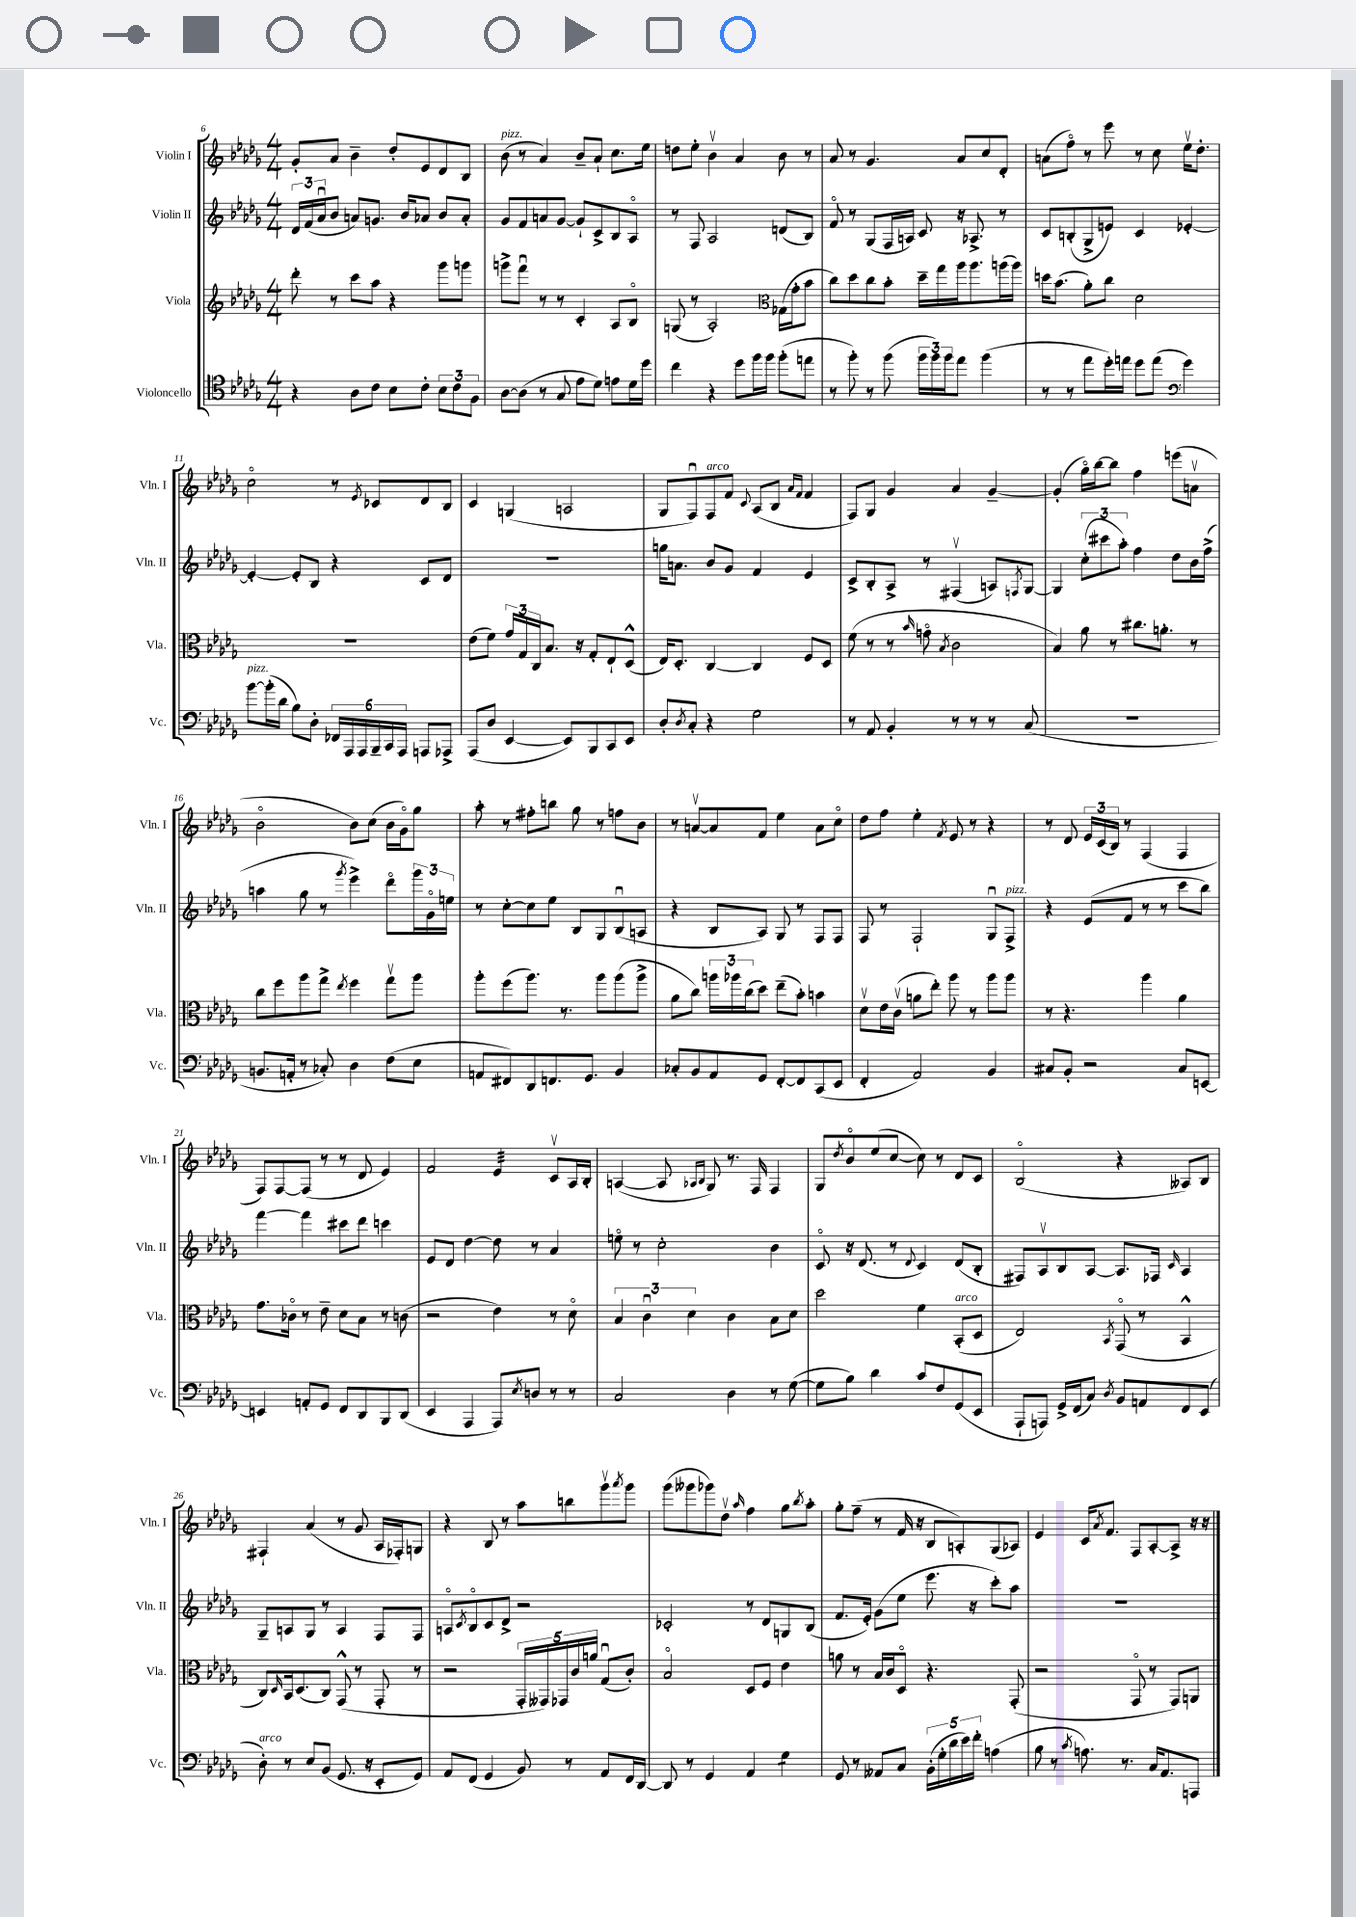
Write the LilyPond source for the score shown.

<<
\new StaffGroup <<
\new Staff = "s0" \with { instrumentName = "Violin I" shortInstrumentName = "Vln. I" } {
    \clef treble \key des \major \numericTimeSignature \time 4/4
    ges'8-. aes'8 bes'4-- des''8-. ees'8 des'8 bes8 |
    bes'8^\markup { \italic "pizz." }( r8 aes'4) bes'8-- aes'8-! c''8. ees''16 |
    d''8 ees''8-. bes'4\upbow aes'4 bes'8 r8 |
    aes'8 r8 ges'4. aes'8 c''8 des'8-. |
    a'8( f''8\flageolet) r8 ees'''8 r8 c''8 ees''16\upbow des''8.-. |
    c''2\flageolet r8 \acciaccatura { ees'8 } ces'8 des'8 bes8 |
    c'4 g4( a2 |
    ges8 f8\downbow) f8^\markup { \italic "arco" } f'8 \appoggiatura { c'8 } aes8( bes8 \grace { aes'16 f'16 } f'4 |
    f8) ges8 ges'4 aes'4 ges'4~-- |
    ges'4-.( ges''16\flageolet) bes''16~ bes''8 f''4 e'''8( a'8\upbow |
    bes'2\flageolet bes'8) c''8( bes'16 ges'16\flageolet) ges''8 |
    aes''8-. r8 fis''8-. b''8 ges''8 r8 f''8 bes'8 |
    r8 a'8~\upbow a'8 f'8 ees''4 a'8 c''8\flageolet |
    des''8 f''8 ees''4-. \acciaccatura { f'8 } ees'8 r8 r4 |
    r8 des'8 \tuplet 3/2 { ees'16 c'16( bes16) } r8 f4( f4 |
    f8) f8~ f8( r8 r8 des'8 ees'4) |
    f'2 ees'4:32 c'8\upbow aes16 bes16-. |
    a4~( a8 \grace { aes16 bes16 } ges8) r8. f16 f4 |
    ges8 \acciaccatura { des''8 } bes'8\flageolet ees''8( c''8~ c''8) r8 des'8 c'8 |
    bes2\flageolet( r4 aeses8) bes8 |
    fis4-! aes'4( r8 ges'8 aes16 fes16-.) g8 |
    r4 bes8 r8 aes''8 b''8 ges'''8\upbow \acciaccatura { aes'''8 } ges'''8 |
    ges'''8( geses'''8 ges'''8) des''8\upbow \grace { aes''16 } f''4 ges''8 \acciaccatura { bes''8 } aes''8-. |
    ges''8-. f''8--( r8 f'16 r16 bes8 a8-.) ges8( aes8) |
    ees'4 c'16 \acciaccatura { aes'8 } f'8. f8 aes8~-. aes8-> r16 r16 \bar "|." |
}
\new Staff = "s1" \with { instrumentName = "Violin II" shortInstrumentName = "Vln. II" } {
    \clef treble \key des \major \numericTimeSignature \time 4/4
    \tuplet 3/2 { des'16 f'16( aes'16\downbow } bes'8 a'8) g'8. bes'16 aes'8 bes'8 aes'8-. |
    ges'8 f'8 a'8 ges'8~ ges'8-! c'8-> bes8 aes8\flageolet |
    r8 f8 aes2 d'8( bes8) |
    f'8\flageolet r8 ges8( f16 a16) c'8 r16 aes8.-> r8 |
    c'8 b8-.( ges8-> e'8) c'4 ees'4~-. |
    ees'4~-. ees'8-. bes8 r4 c'8 des'8 |
    R1 |
    g''16 a'8. bes'8 ges'8 f'4 ees'4 |
    c'8-> bes8-. aes8-> r8 fis4\upbow( a8) \acciaccatura { f8 } ges8~ |
    ges4 \tuplet 3/2 { c''8-.( cis'''8 aes''8-.) } f''4 des''8 bes'16 f''16->( |
    a''4 ges''8 r8 \acciaccatura { ges'''8 } ees'''4->) des'''8\flageolet \tuplet 3/2 { ges'''16 ges'16\flageolet e''16 } |
    r8 c''8~-. c''8 ees''8 bes8 ges8 bes8\downbow( a8 |
    r4 bes8 aes8) ges8 r8 f8 f8 |
    f8 r8 f2-! ges8\downbow f8->^\markup { \italic "pizz." } |
    r4 ees'8( f'8 r8 r8 c'''8 bes''8) |
    f'''4~ f'''4 cis'''8 des'''8 c'''4 |
    ees'8 des'8 des''4~ des''8 r8 aes'4 |
    e''8\flageolet r8 c''2-. bes'4 |
    c'8\flageolet r16 des'8.( r8 \appoggiatura { des'8 } c'4) des'8( bes8-. |
    fis8) aes8\upbow bes8 aes8~ aes8. fes16 \grace { c'16 } aes4 |
    ges8-- a8 ges8 r8 a4 f8 f8 |
    a8\flageolet \acciaccatura { c'8 } bes8\flageolet c'8 des'8-> r2 |
    ces'2-. r8 des'8 g8 bes8( |
    f'8. ees'16-.) ges'8( ees''8 ees'''8. r16 c'''8-.) aes''8 |
    R1 \bar "|." |
}
\new Staff = "s2" \with { instrumentName = "Viola" shortInstrumentName = "Vla." } {
    \clef treble \key des \major \numericTimeSignature \time 4/4
    des'''8-. r8 c'''8 aes''8 r4 ges'''8 g'''8 |
    g'''8-> f'''8\downbow r8 r8 c'4-. aes8 bes8\flageolet |
    g8( r8 aes2-.) \clef alto ges16( ges'16-. bes'8 |
    c''8) des''8 c''8 bes'8-. des''16-- ges''16 aes''16 aes''8. a''16( a''16) |
    d''16 bes'8.( aes'8-.) c''8 des'2 |
    R1 |
    ees'8( f'8) \tuplet 3/2 { ges'16 ges16 c16 } bes8. r16 ges8-. ees8-! des8-^( |
    ees16) des8.-. c4~ c4 f8 des8 |
    f'8( r8 r8 \grace { bes'16 } g'8\flageolet \acciaccatura { bes8 } c'2 |
    bes4) aes'8 r8 cis''8. a'8.-. r8 |
    c''8 f''8 aes''8 ges''8-> \acciaccatura { ees''8 } f''4 ges''8\upbow aes''8 |
    aes''8-. f''8( aes''8.) r8. aes''8 aes''8( aes''8-> |
    aes'8 c''8) \tuplet 3/2 { a''16 aes''16 c''16( } des''8) ees''8--( bes'8-.) b'4 |
    des'8\upbow ees'16 c'16\upbow( a'8 ees''8-.) aes''8 r8 aes''8 aes''8 |
    r8 r4. aes''4 aes'4 |
    ges'8. ces'16\flageolet r8 ees'8-- des'8 bes8 r8 c'8( |
    r2 ees'4) r8 des'8\flageolet |
    \tuplet 3/2 { bes4 c'4\downbow des'4 } c'4 bes8 des'8 |
    des''2 f'4 bes,8-.^\markup { \italic "arco" }( des8 |
    ees2) \acciaccatura { bes,8 } ges,8\flageolet( r8 bes,4-^ |
    c8) \grace { des16 } bes,16 des8.( c8) ges,8-^( r8 ges,8-. r8 |
    r2 \tuplet 5/4 { ges,16-. geses,16) ges,16 c'16 a'16 } ges8\downbow( c'8-.) |
    bes2\flageolet des8 f8 ees'4 |
    a'8 r8 bes16 c'16 des8\flageolet r4. ges,8-.( |
    r2 ges,8\flageolet r8 ges,8) a,8 \bar "|." |
}
\new Staff = "s3" \with { instrumentName = "Violoncello" shortInstrumentName = "Vc." } {
    \clef tenor \key des \major \numericTimeSignature \time 4/4
    r4 aes8 c'8 bes8 c'8-. \tuplet 3/2 { bes8 c'8 f8 } |
    aes8~ aes8( r8 ges8 ees'8 des'8) e'8 des'16 des''16 |
    c''4 r4 des''8 f''16 f''16 f''8-.( e''8 |
    r8 f''8-.) r8 f''8( \tuplet 3/2 { f''16 f''16) f''16 } ees''8 f''4( |
    r8 r8 ees''8 des''16-.) e''16 des''8 e''8( \clef bass ges'4) |
    bes'8~^\markup { \italic "pizz." } bes'16-.( des'16 bes8) des8-. \tuplet 6/4 { fes,16 aes,,16 aes,,16 bes,,16-- c,16 aes,,16 } a,,8 aes,,8-> |
    aes,,8( des8 ees,4~ ees,8) bes,,8 c,8 ees,8 |
    des8-. \acciaccatura { des8 } c8-. r4 ges2 |
    r8 aes,8 bes,4-. r8 r8 r8 c8( |
    R1 |
    b,8. a,16-. r8 ces8-.) des4 f8( ees8 |
    a,8 fis,8) des,8 f,8. ges,8. bes,4 |
    ces8-. bes,8 aes,8 ges,8 f,8~-. f,8 c,8( ees,8 |
    f,4-. aes,2) bes,4 |
    cis8 bes,8-. r2 cis8 e,8~ |
    e,4 a,8-. ges,8 f,8 des,8 bes,,8 des,8( |
    ees,4 aes,,4 aes,,8) \acciaccatura { ees8 } d8 r8 r8 |
    c2 des4 r8 ges8~( |
    ges8 bes8) des'4 c'8 f8 ges,8( ees,8 |
    aes,,8-! a,,8) ges,16-> f,16( c8) \acciaccatura { des8 } bes,8 a,8 f,8 ees,8( |
    des8-.^\markup { \italic "arco" }) r8 ees8 bes,8( ges,8. r16 ees,8-. ges,8) |
    aes,8 f,8( ges,4 bes,8) r8 aes,8 f,16 des,16~ |
    des,8 r8 ges,4 aes,4 ges4:8 |
    ges,8 r8 aeses,8 c8 \tuplet 5/4 { bes,16-.( ges16-. des'16 ees'16) f'16-. } a4( |
    bes8 r8 \acciaccatura { c'8 } a8.) r8. c16 aes,8. a,,8 \bar "|." |
}
>>
>>
\layout { \context { \Score currentBarNumber = #6 } }
